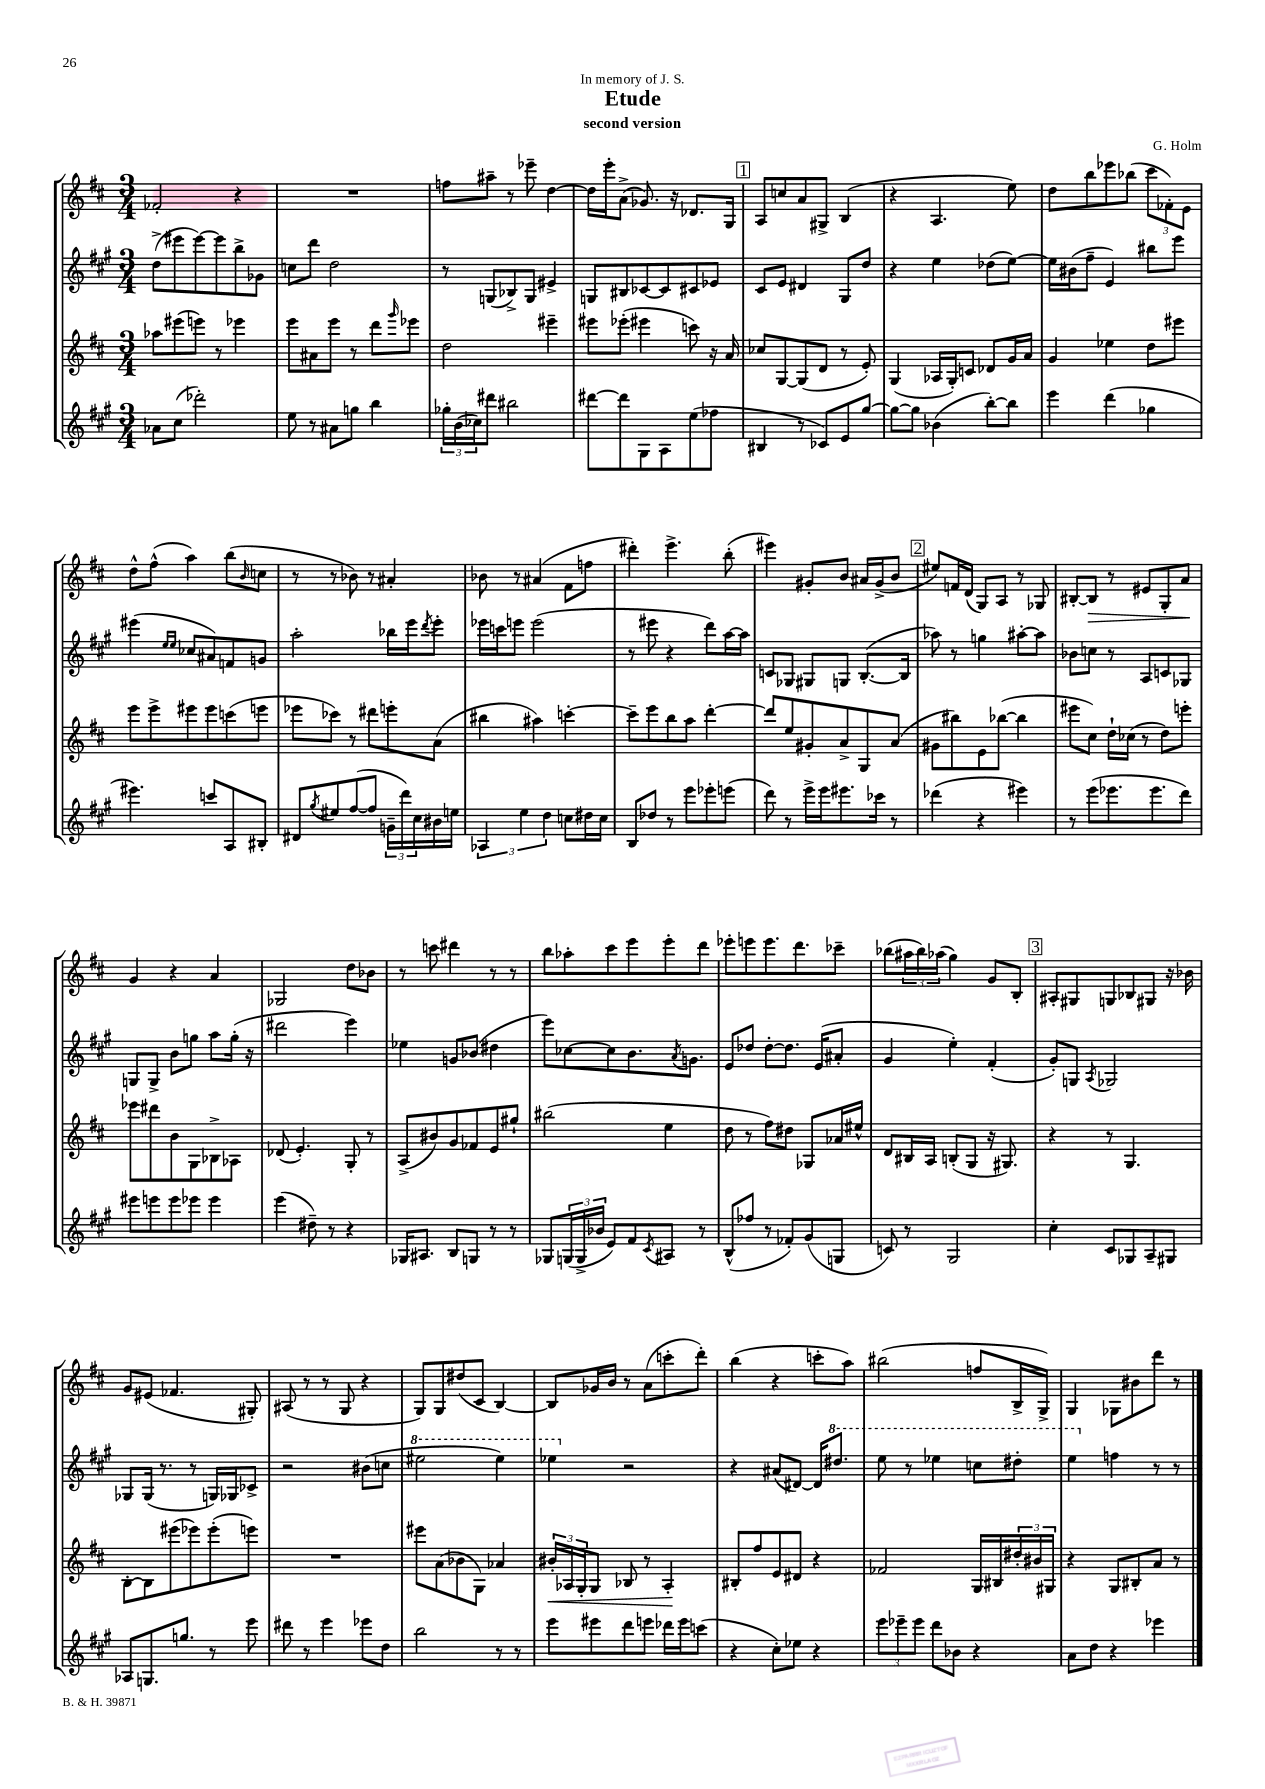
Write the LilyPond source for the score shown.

\header { title = "Etude" composer = "G. Holm" subtitle = "second version" dedication = "In memory of J. S." }
<<
\new StaffGroup <<
\new Staff = "s0" {
    \clef treble \key d \major \numericTimeSignature \time 3/4
    fes'2-. r4 |
    R2. |
    f''8 ais''8-- r8 ees'''8-- d''4~ |
    d''16 e'''16-. a'8->( ges'8.) r16 des'8. g16 |
    \mark \markup { \box "1" } a8 c''8 a'8 gis8-> b4( |
    r4 a4. e''8) |
    d''8 b''8 ees'''8 bes''8( \tuplet 3/2 { cis'''8 fes'8-.) e'8 } |
    d''8-^ fis''8-^( a''4) b''8( \grace { b'16 } c''8 |
    r8 r8 bes'8) r8 ais'4-. |
    bes'8 r8 ais'4( fis'8 f''8 |
    dis'''4-.) e'''4.-> b''8-.( |
    eis'''4) gis'8-. b'8 ais'16 gis'16->( b'8 |
    \mark \markup { \box "2" } eis''8) f'16 d'16( g8) a8 r8 ges8 |
    bis8~-. bis8\> r8 eis'8 g8-. a'8\! |
    g'4 r4 a'4 |
    ges2 d''8 bes'8 |
    r8 c'''8 dis'''4 r8 r8 |
    b''8 aes''8-. cis'''8 e'''8 e'''8-. d'''8 |
    ees'''8-. e'''8 e'''8. d'''8. ces'''8-- |
    bes''8( \tuplet 3/2 { ais''16 bes''16) aes''16( } g''4) g'8 b8-. |
    \mark \markup { \box "3" } ais8-. gis8 g8 bes8 gis8 r16 bes'16 |
    g'8 eis'8( fes'4. gis8-.) |
    ais8( r8 r8 g8 r4 |
    g8) g8 dis''8( cis'8 b4~) |
    b8 ges'16 b'16 r8 a'8( c'''8-. d'''8-.) |
    b''4( r4 c'''8-. a''8) |
    bis''2( f''8 b16-> g16->) |
    g4 ges8 bis'8 d'''8 r8 \bar "|." |
}
\new Staff = "s1" {
    \clef treble \key a \major \numericTimeSignature \time 3/4
    d''8->( eis'''8 eis'''8~) eis'''8 b''8-> ges'8 |
    c''8 d'''8 d''2 |
    r8 g8( bes8->) g8 eis'4-> |
    g8 bis8 ces'8~ ces'8 cis'8 ees'8 |
    \mark \markup { \box "1" } cis'8 e'8 dis'4 gis8 d''8 |
    r4 e''4 des''8( e''8~) |
    e''16 bis'16( fis''8-- e'4) bis''8 e'''8 |
    eis'''4( \grace { e''16 e''16 } ces''8 ais'8) f'8 g'8 |
    a''2-. bes''16 e'''16 \acciaccatura { d'''8 } e'''8-. |
    ees'''16 c'''16 e'''8 e'''2( |
    r8 eis'''8 r4 d'''8) a''16~ a''16 |
    c'8 ges8 gis8 g8 b8.~-.( b16 |
    \mark \markup { \box "2" } aes''8) r8 g''4 ais''8~-. ais''8 |
    bes'8 c''8 r8 a8 c'8 ges8 |
    g8 g8-> b'8 g''8 a''8 g''16-.( r16 |
    dis'''2 e'''4) |
    ees''4 g'8 bes'8( dis''4 |
    e'''8) ces''8~ ces''8 b'8. \acciaccatura { a'8 } g'8. |
    e'8 des''8 des''8~-. des''8. e'16( ais'8-. |
    gis'4 e''4-.) fis'4-.( |
    \mark \markup { \box "3" } gis'8-.) g8 \acciaccatura { a8 } ges2 |
    ges8 ges16( r8. r8 g16) ges16 ces'8-> |
    r2 bis'8( c''8 |
    \ottava #1 eis'''2 eis'''4) |
    ees'''4 \ottava #0 r2 |
    r4 ais'8( dis'8~) dis'16 \ottava #1 dis'''8. |
    e'''8 r8 ees'''4 c'''8 dis'''8-. |
    e'''4 \ottava #0 f''4 r8 r8 \bar "|." |
}
\new Staff = "s2" {
    \clef treble \key d \major \numericTimeSignature \time 3/4
    aes''8 eis'''8( e'''8) r8 ees'''4 |
    e'''8 ais'8 e'''8 r8 d'''8 \grace { g'''16 } ees'''8 |
    d''2 eis'''4-- |
    eis'''8 ees'''8-.( eis'''4 c'''8) r16 a'16 |
    \mark \markup { \box "1" } ces''8 g8~ g8( d'8 r8 e'8-.) |
    g4( aes16 g16-.) c'8 des'8 g'16 a'16 |
    g'4 ees''4 d''8 eis'''8 |
    e'''8 e'''8-> eis'''8 eis'''8 c'''8( e'''8 |
    ees'''8 ces'''8) r8 dis'''8 e'''8-. a'8( |
    bis''4 ais''4) c'''4~-. |
    c'''8-- e'''8 b''8 a''8 d'''4~-. |
    d'''8 e''8 gis'8-. a'8-> g8 a'8( |
    \mark \markup { \box "2" } gis'8 bis''8) e'8 bes''8~( bes''4 |
    eis'''8 cis''8) d''16-! ces''16( r8 d''8) e'''8-. |
    ees'''8 dis'''8 b'8 g8 bes8-> aes8 |
    des'8( e'4.-.) g8-. r8 |
    a8->( bis'8) g'8 fes'8 e'8 gis''8-! |
    bis''2( e''4 |
    d''8 r8 fis''8) dis''8 ges8 aes'16 eis''16-^ |
    d'8 bis16 a16 b8-.( g8 r16 gis8.) |
    \mark \markup { \box "3" } r4 r8 g4. |
    b8~-. b8 eis'''8( ees'''8) ees'''8-.( e'''8) |
    R2. |
    eis'''8 a'8( bes'8 g8) aes'4 |
    \tuplet 3/2 { bis'16-.\< aes16 g16-. } g8 bes8 r8 aes4-.\! |
    bis8-. fis''8 e'8 dis'8 r4 |
    fes'2 g16 bis16 \tuplet 3/2 { dis''16-. bis'16 gis16 } |
    r4 g8 bis8-. a'8 r8 \bar "|." |
}
\new Staff = "s3" {
    \clef treble \key a \major \numericTimeSignature \time 3/4
    aes'8 cis''8( des'''2-.) |
    e''8 r8 ais'8 g''8 b''4 |
    \tuplet 3/2 { ges''16-. b'16( ces''16) } dis'''8 bis''2 |
    dis'''8~ dis'''8 gis8 a8 e''8( fes''8 |
    \mark \markup { \box "1" } bis4 r8 ces'8) e'8 gis''8~ |
    gis''8~ gis''8 bes'4( b''8~-.) b''8 |
    e'''4 d'''4( ges''4 |
    eis'''4.) c'''8 a8 bis8-. |
    dis'8 \acciaccatura { gis''8 } eis''8 fis''8~( fis''8 \tuplet 3/2 { g'16-- d'''16) cis''16 } bis'16 e''16 |
    \tuplet 3/2 { aes4 e''4 d''4 } c''8 dis''16 c''16 |
    b8 des''8 r8 e'''8 ees'''8-. e'''8( |
    d'''8) r8 e'''16-> e'''16 eis'''8. ces'''16 r8 |
    \mark \markup { \box "2" } des'''4( r4 eis'''4) |
    r8 e'''8( ees'''8. ees'''8. d'''8) |
    eis'''8 e'''8 e'''8 ees'''8 ees'''4 |
    e'''4( dis''8--) r8 r4 |
    ges16 ais8. b8 g8 r8 r8 |
    ges8 \tuplet 3/2 { g16( g16-> bes'16 } e'8) fis'8 \acciaccatura { cis'8 } ais8 r8 |
    b8-^( fes''8 r8 fes'8-.) gis'8( g8 |
    c'8) r8 gis2 |
    \mark \markup { \box "3" } cis''4-. cis'8 ges8 a8-- gis8 |
    aes8 g8. g''8. r8 e'''8 |
    dis'''8 r8 e'''4 ees'''8 d''8 |
    b''2 r8 r8 |
    e'''8 eis'''8 d'''8 e'''8 des'''16 e'''16 c'''8( |
    r4 cis''8-.) ees''8 r4 |
    \tuplet 3/2 { e'''8 ees'''8-- ees'''8 } d'''8 bes'8 r4 |
    a'8 d''8 r4 ees'''4 \bar "|." |
}
>>
>>
\layout { \context { \Score \remove "Bar_number_engraver" } }
